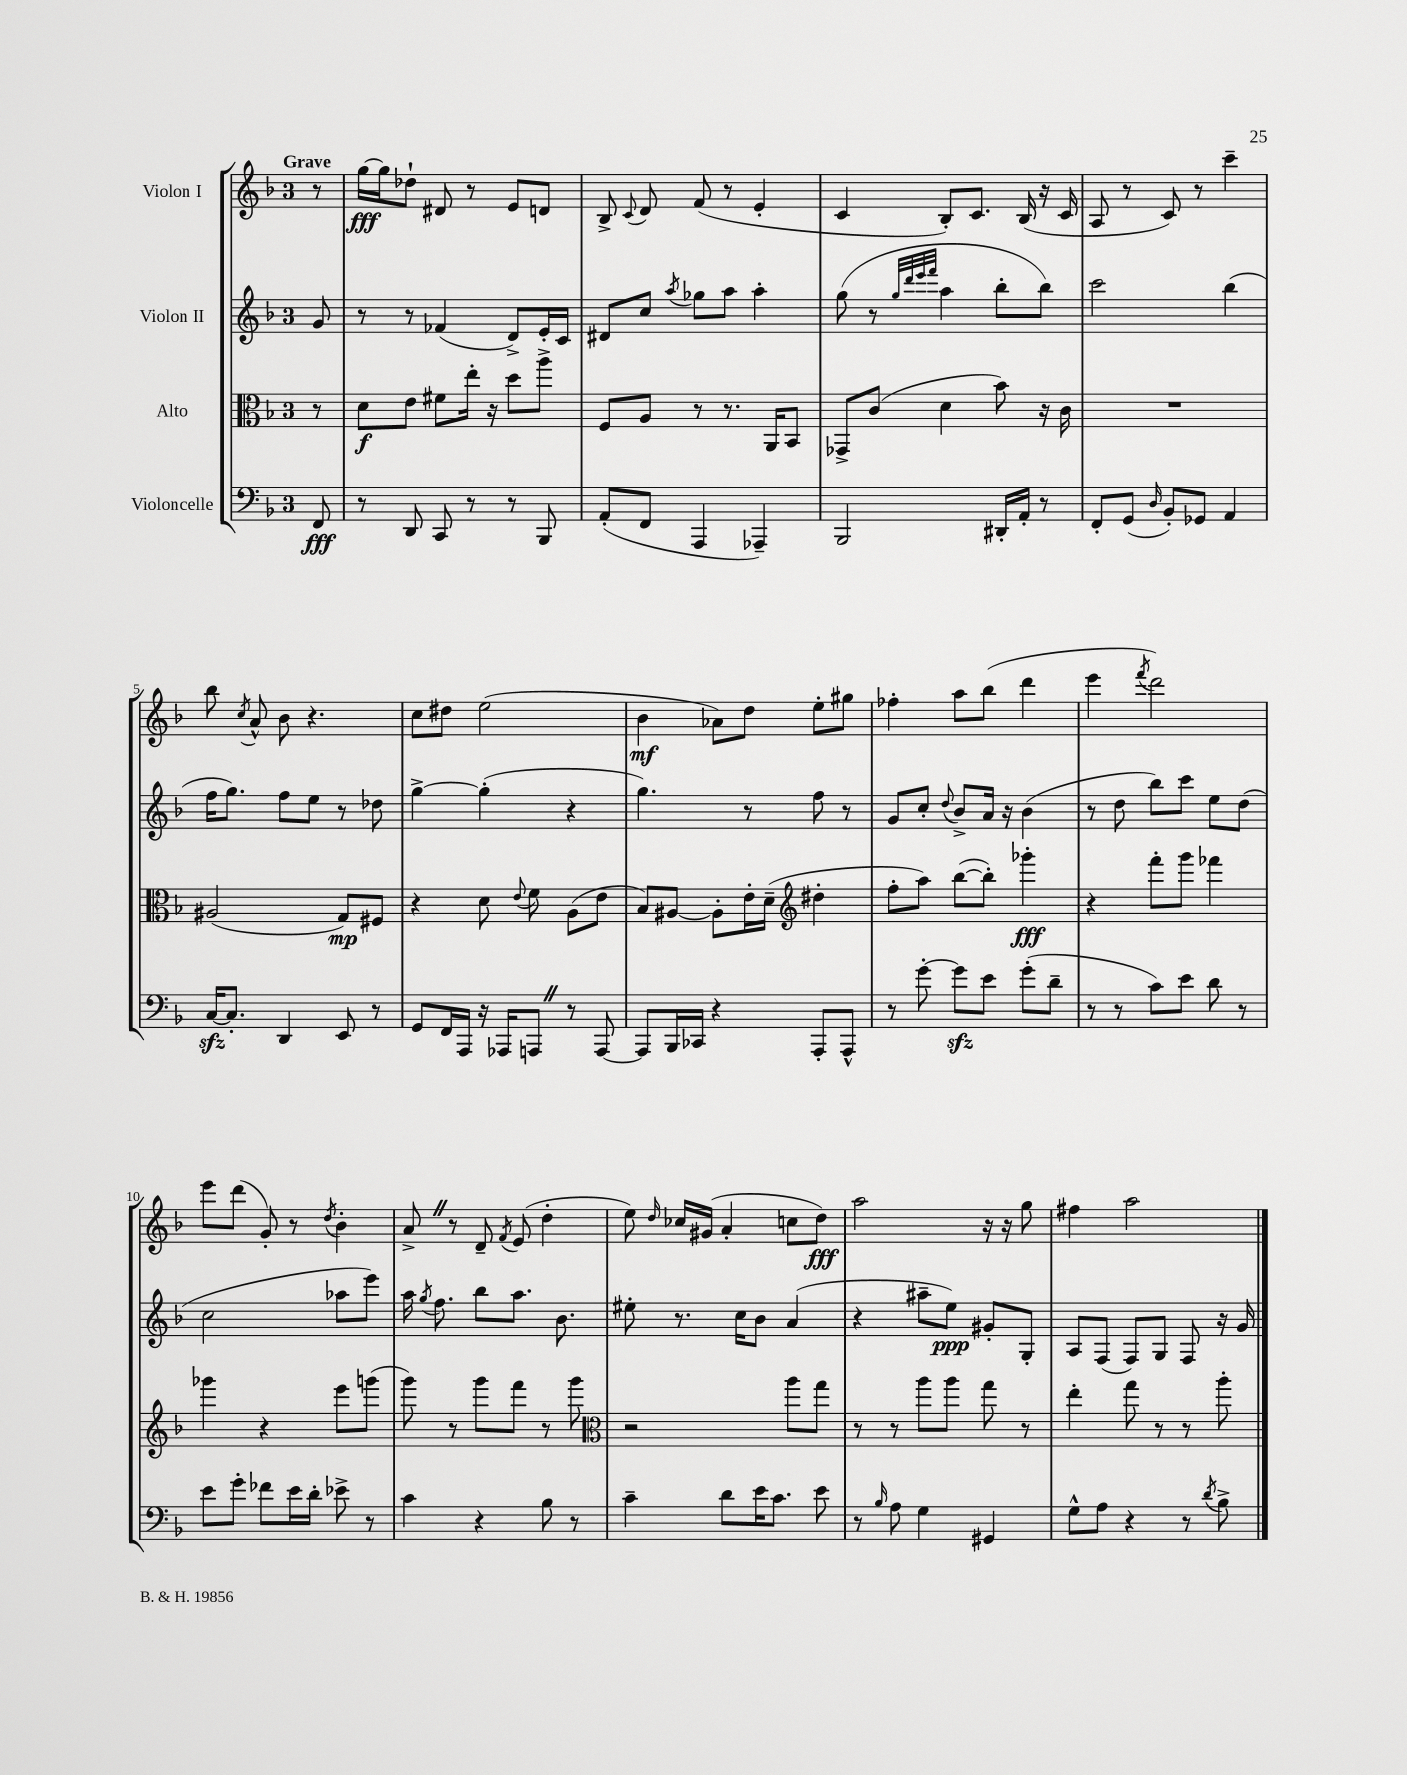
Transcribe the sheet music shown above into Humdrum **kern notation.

**kern	**dynam	**kern	**dynam	**kern	**dynam	**kern	**dynam
*part4	*part4	*part3	*part3	*part2	*part2	*part1	*part1
*staff4	*staff4	*staff3	*staff3	*staff2	*staff2	*staff1	*staff1
*I"Violoncelle	*	*I"Alto	*	*I"Violon II	*	*I"Violon I	*
*clefF4	*	*clefC3	*	*clefG2	*	*clefG2	*
*k[b-]	*	*k[b-]	*	*k[b-]	*	*k[b-]	*
*M3/4	*	*M3/4	*	*M3/4	*	*M3/4	*
=	=	=	=	=	=	=	=
!	!	!	!	!	!	!LO:TX:a:B:t=Grave	!
8FF/	fff	8r	.	8g/	.	8r	.
=1	=1	=1	=1	=1	=1	=1	=1
8r	.	8d\L	f	8r	.	[16gg\LL	fff
.	.	.	.	.	.	16gg\J]	.
8DD/	.	8e\J	.	8r	.	8dd-X`\J	.
8CC/	.	8f#X\L	.	(4f-X/	.	8d#X/	.
8r	.	16ee'\Jk	.	.	.	8r	.
.	.	16r	.	.	.	.	.
8r	.	8dd\L	.	8d^/L)	.	8e/L	.
8BBB-/	.	8aa^\J	.	16e'/L	.	8dn/J	.
.	.	.	.	16c/JJ	.	.	.
=2	=2	=2	=2	=2	=2	=2	=2
(8AA'/L	.	8F/L	.	8d#X/L	.	8B-^/	.
.	.	.	.	.	.	8qqc/	.
8FF/J	.	8A/J	.	8cc/J	.	8d/	.
.	.	.	.	8qaa/	.	.	.
4AAA/	.	8r	.	8gg-X\L	.	(8f/	.
.	.	8.r	.	8aa\J	.	8r	.
4AAA-X~/)	.	.	.	4aa'\	.	4e'/	.
.	.	16AA/KL	.	.	.	.	.
.	.	8BB-/J	.	.	.	.	.
=3	=3	=3	=3	=3	=3	=3	=3
2BBB-/	.	8GG-X^/L	.	(8gg\	.	4c/	.
.	.	(8c/J	.	8r	.	.	.
.	.	.	.	32qqgg/LLL	.	.	.
.	.	.	.	32qqddd/	.	.	.
.	.	.	.	32qqeee/	.	.	.
.	.	.	.	32qqfff/JJJ	.	.	.
.	.	4d\	.	4aa\	.	8B-'/L)	.
.	.	.	.	.	.	8.c/J	.
16DD#X'/LL	.	8b-\)	.	8bb-'\L	.	.	.
16AA'/JJ	.	.	.	.	.	(16B-/	.
8r	.	16r	.	8bb-\J)	.	16r	.
.	.	16c\	.	.	.	16c/	.
=4	=4	=4	=4	=4	=4	=4	=4
8FF'/L	.	2.r	.	2ccc\	.	8A/	.
(8GG/J	.	.	.	.	.	8r	.
16qqD/	.	.	.	.	.	.	.
8BB-'/L)	.	.	.	.	.	8c/)	.
8GG-X/J	.	.	.	.	.	8r	.
4AA/	.	.	.	(4bb-\	.	4ccc~\	.
!!LO:LB:g=z
=5	=5	=5	=5	=5	=5	=5	=5
[16Czz/KL	.	(2A#X/	.	16ff\KL	.	8bb-\	.
8.C'/J]	.	.	.	8.gg\J)	.	.	.
.	.	.	.	.	.	8qcc/	.
.	.	.	.	.	.	8a^^/	.
4DD/	.	.	.	8ff\L	.	8b-\	.
.	.	.	.	8ee\J	.	4.r	.
8EE/	.	8G/L)	mp	8r	.	.	.
8r	.	8F#X/J	.	8dd-X\	.	.	.
=6	=6	=6	=6	=6	=6	=6	=6
8GG/L	.	4r	.	[4gg^\	.	8cc\L	.
16FF/L	.	.	.	.	.	8dd#X\J	.
16AAA/JJ	.	.	.	.	.	.	.
16r	.	8d\	.	(4gg'\]	.	(2ee\	.
16AAA-X/KL	.	.	.	.	.	.	.
.	.	8qqe/	.	.	.	.	.
8AAAnZ/J	.	8f\	.	.	.	.	.
8r	.	(8A\L	.	4r	.	.	.
[8AAA/	.	8e\J	.	.	.	.	.
=7	=7	=7	=7	=7	=7	=7	=7
8AAA/L]	.	8B-/L)	.	4.gg\)	.	4b-\	mf
16BBB-/L	.	[8A#X/J	.	.	.	.	.
16CC-X/JJ	.	.	.	.	.	.	.
4r	.	8A#'\L]	.	.	.	8a-X\L)	.
.	.	16e'\L	.	8r	.	8dd\J	.
.	.	(16d~\JJ	.	.	.	.	.
*	*	*clefG2	*	*	*	*	*
8AAA'/L	.	4dd#X'\	.	8ff\	.	8ee'\L	.
8AAA^^/J	.	.	.	8r	.	8gg#X\J	.
=8	=8	=8	=8	=8	=8	=8	=8
8r	.	8ff'\L	.	8g/L	.	4ff-X'\	.
[8g'\	.	8aa\J)	.	8cc'/J	.	.	.
.	.	.	.	8qqdd/	.	.	.
8gzz\L]	.	([8bb-\L	.	8b-^/L	.	8aa\L	.
8e\J	.	8bb-'\J])	.	16a/Jk	.	(8bb-\J	.
.	.	.	.	16r	.	.	.
(8g'\L	.	4ggg-X'\	fff	(4b-\	.	4ddd\	.
8d~\J	.	.	.	.	.	.	.
=9	=9	=9	=9	=9	=9	=9	=9
8r	.	4r	.	8r	.	4eee\	.
8r	.	.	.	8dd\	.	.	.
.	.	.	.	.	.	8qfff/	.
8c\L)	.	8fff'\L	.	8bb-\L)	.	2ddd\)	.
8e\J	.	8ggg\J	.	8ccc\J	.	.	.
8d\	.	4fff-X\	.	8ee\L	.	.	.
8r	.	.	.	(8dd\J	.	.	.
!!LO:LB:g=z
=10	=10	=10	=10	=10	=10	=10	=10
8e\L	.	4ggg-X\	.	2cc\	.	8eee\L	.
8g'\J	.	.	.	.	.	(8ddd\J	.
8f-X\L	.	4r	.	.	.	8g'/)	.
16e\L	.	.	.	.	.	8r	.
16d'\JJ	.	.	.	.	.	.	.
.	.	.	.	.	.	8qdd/	.
8e-X^\	.	8eee\L	.	8aa-X\L	.	4b-'\	.
8r	.	(8gggn\J	.	8eee\J)	.	.	.
=11	=11	=11	=11	=11	=11	=11	=11
4c\	.	8ggg\)	.	16aa\	.	8a^Z/	.
.	.	.	.	8qgg/	.	.	.
.	.	.	.	8.ff\	.	.	.
.	.	8r	.	.	.	8r	.
4r	.	8ggg\L	.	8bb-\L	.	8d~/	.
.	.	.	.	.	.	8qf/	.
.	.	8fff\J	.	8.aa\J	.	(8e/	.
8B-\	.	8r	.	.	.	4dd'\	.
.	.	.	.	8.b-\	.	.	.
8r	.	8ggg\	.	.	.	.	.
=12	=12	=12	=12	=12	=12	=12	=12
*	*	*clefC3	*	*	*	*	*
4c~\	.	2r	.	8ee#X'\	.	8ee\)	.
.	.	.	.	.	.	16qqdd/	.
.	.	.	.	8.r	.	16cc-X/LL	.
.	.	.	.	.	.	(16g#X/JJ	.
8d\L	.	.	.	.	.	4a'/	.
.	.	.	.	16cc\KL	.	.	.
16e\K	.	.	.	8b-\J	.	.	.
8.c\J	.	.	.	.	.	.	.
.	.	8aa\L	.	(4a/	.	8ccn\L	.
8e\	.	8gg\J	.	.	.	8dd\J)	fff
=13	=13	=13	=13	=13	=13	=13	=13
8r	.	8r	.	4r	.	2aa\	.
16qqB-/	.	.	.	.	.	.	.
8A\	.	8r	.	.	.	.	.
4G\	.	8aa\L	.	8aa#X~\L	.	.	.
.	.	8aa\J	.	8ee\J)	ppp	.	.
4GG#X/	.	8gg\	.	8g#X'/L	.	16r	.
.	.	.	.	.	.	16r	.
.	.	8r	.	8G'/J	.	8gg\	.
=14	=14	=14	=14	=14	=14	=14	=14
8G^^\L	.	4ee'\	.	8A/L	.	4ff#X\	.
8A\J	.	.	.	(8F/J	.	.	.
4r	.	8gg\	.	8F/L)	.	2aa\	.
.	.	8r	.	8G/J	.	.	.
8r	.	8r	.	8F/	.	.	.
8qd/	.	.	.	.	.	.	.
8B-^\	.	8aa'\	.	16r	.	.	.
.	.	.	.	16g/	.	.	.
==	==	==	==	==	==	==	==
*-	*-	*-	*-	*-	*-	*-	*-
